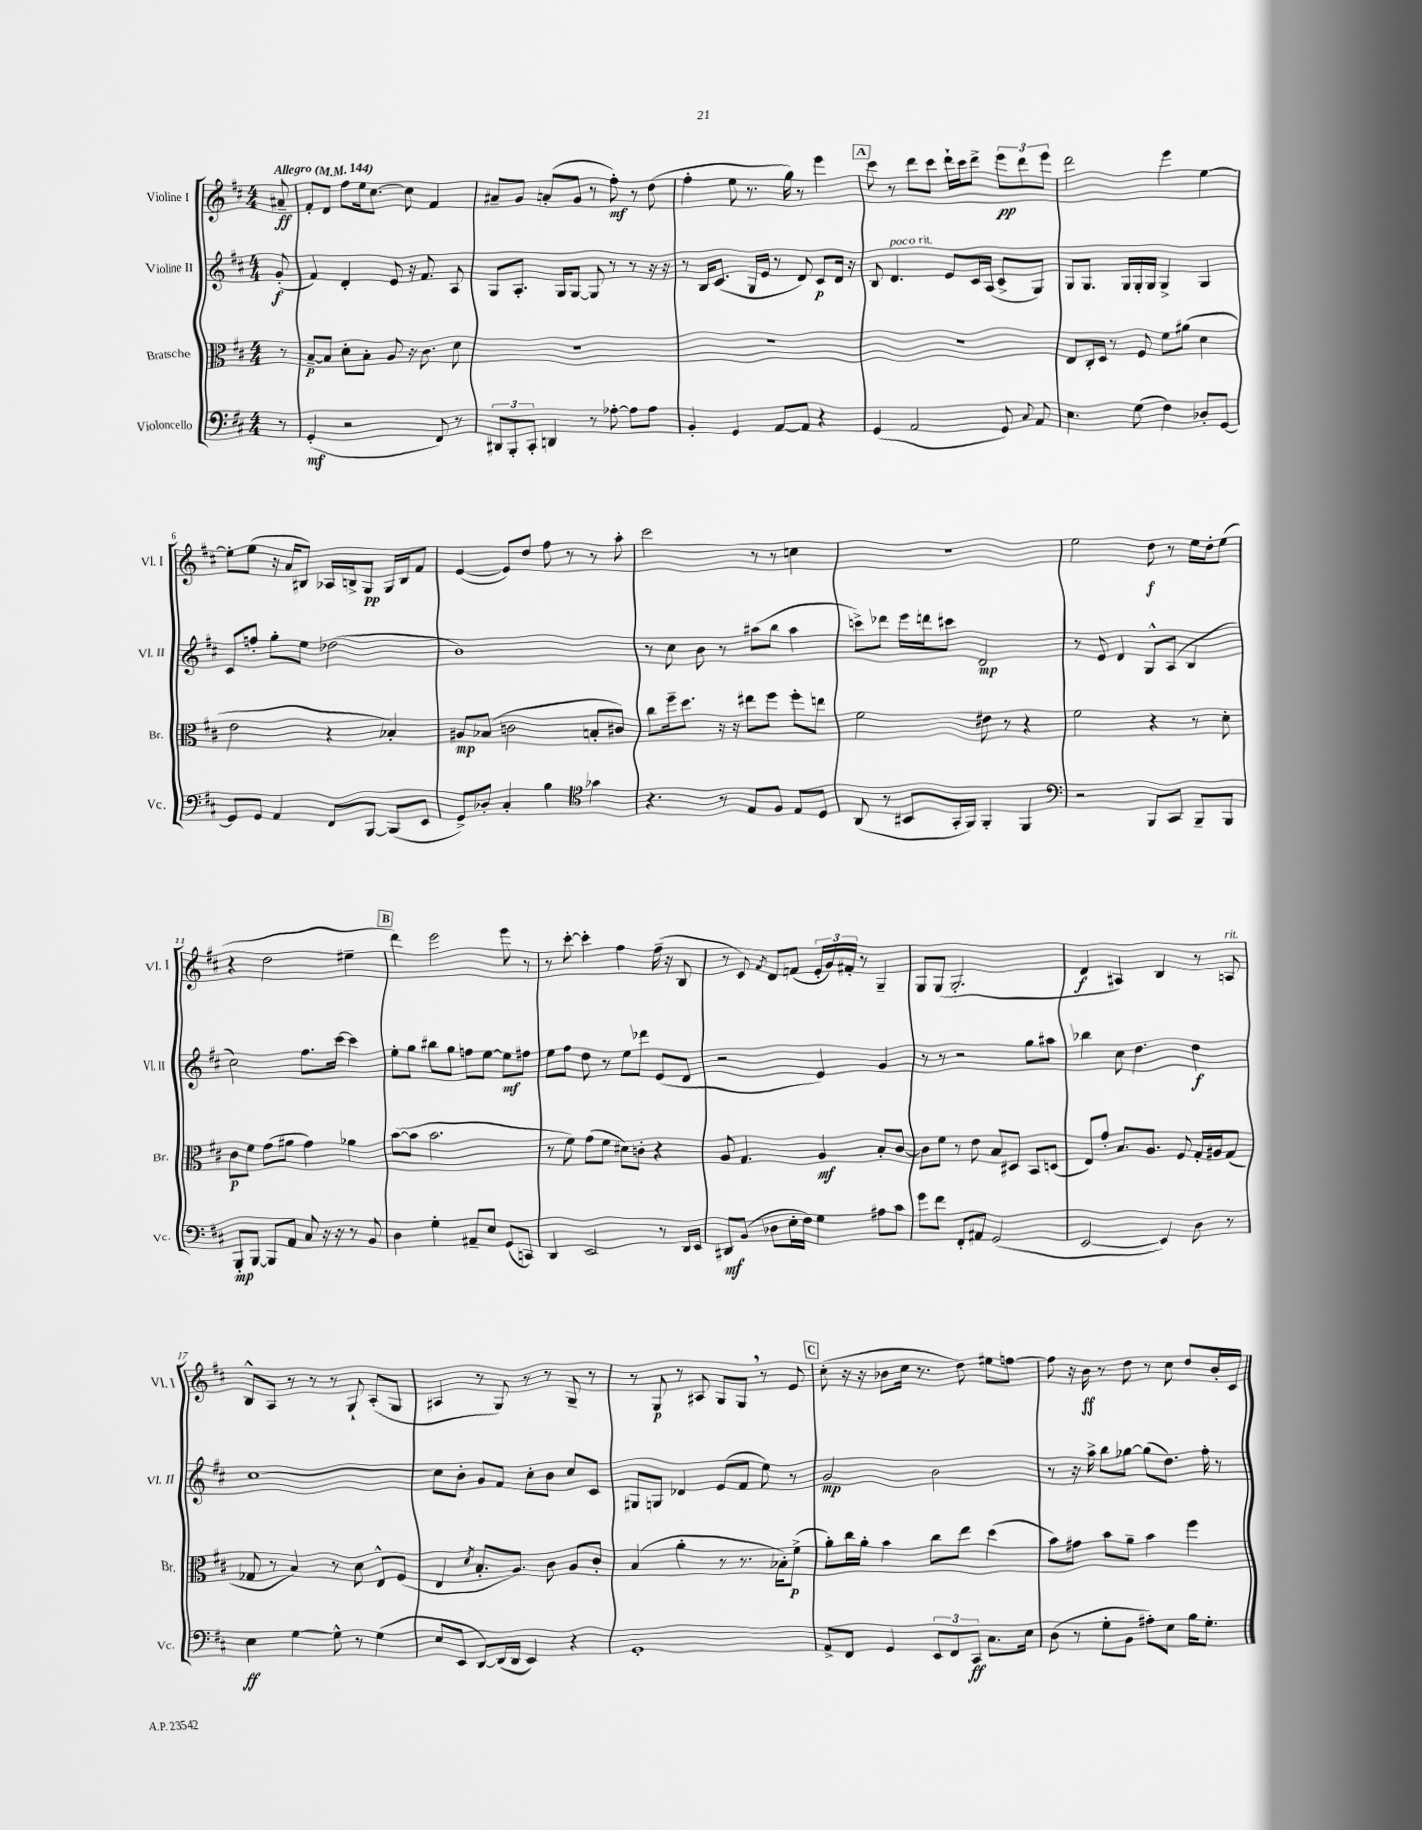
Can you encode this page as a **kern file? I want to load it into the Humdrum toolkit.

**kern	**kern	**kern	**kern
*staff4	*staff3	*staff2	*staff1
*clefF4	*clefC3	*clefG2	*clefG2
*k[f#c#]	*k[f#c#]	*k[f#c#]	*k[f#c#]
*M4/4	*M4/4	*M4/4	*M4/4
*MM144	*MM144	*MM144	*MM144
8r	8r	(8g'/	8a#~/
=	=	=	=
(4GG'/	[8B~/L	4f#/)	8f#'/L
.	8B/]J	.	8d/J
2r	8d'\L	4d'/	8ff#\L
.	8B'\J	.	16ee\k
.	.	.	[8.cc#\J
.	8A/	8e/	.
.	16r	16r	8cc#\]
.	8.c#\	8.f#/	.
8FF#/)	.	.	4f#/
8r	8d\	8A/	.
=	=	=	=
12DD#/L	1r	8G/L	8a#~/L
12BBB'/	.	.	.
.	.	8.A'/J	8g/J
12CC#'/J	.	.	.
4DD/	.	.	(8a'/L
.	.	16G/LK	.
.	.	[8G/J	8g/J
8r	.	8G/]	8r
[8A-'\	.	8r	8ff#'\)
8A-\]L	.	8r	8r
8A-\J	.	16r	(8dd\
.	.	16r	.
=	=	=	=
4BB'/	1r	8r	4ff#'\
.	.	16B/LK	.
.	.	(8.c#/J	.
4GG/	.	.	8ee\
.	.	16G/LL	8.r
.	.	16e/JJ	.
[8AA/L	.	8r	.
.	.	.	16gg\)
8AA/]J	.	8d/)	8r
4r	.	8c#/L	4eee\
.	.	16d/Jk	.
.	.	16r	.
=	=	=	=
(4GG/	1r	8B/	8ccc#\
.	.	4.d/	8r
2AA/	.	.	8ddd\L
.	.	.	8ccc#\J
.	.	8e/L	16ddd`\LL
.	.	.	16ccc#\J
.	.	16c#/L	8ddd^\J
.	.	(16A/JJ	.
8GG/)	.	8c#^/L	12eee\L
.	.	.	12ddd\
8qqC#/	.	.	.
8AA/	.	8G/J)	.
.	.	.	12eee\J
=	=	=	=
4.E\	8E/L	8G/L	2ddd\
.	16C#'/L	8.G/J	.
.	16D/JJ	.	.
.	8r	.	.
.	.	16G/LL	.
(8G\	8F#/	16G'/	.
.	.	16G/JJ	.
4F#\)	8f#\L	4G^/	4eee\
.	(8a#\J	.	.
8D-'/L	4d\	4G/	[4ee\
[8GG/J	.	.	.
=	=	=	=
8GG/]L	2e\	8c#/L	8ee'\]L
8GG/J	.	8ff'/J	(8ee\J
4AA/	.	8gg'\L	16r
.	.	.	16a/LK
.	.	8ee\J	8B#/J)
8FF#/L	4r	(2dd-\	16A-/LL
.	.	.	16B^/J
[8BBB/J	.	.	8G/J
(8BBB/]L	4B-'/)	.	16G/LL
.	.	.	16B/J
8EE/J	.	.	8f#/J
=	=	=	=
8GG^/L)	8A#/L	1b)	([4e/
8D-'/J	(8B-/J	.	.
4C#'/	2c\	.	8e/]L)
.	.	.	8dd/J
4B\	.	.	8ff#\
.	.	.	8r
*clefC4	*	*	*
4g-\	8B'/L	.	8r
.	8c#/J)	.	8aa'\
=	=	=	=
4.r	8cc#\L	8r	2ccc#\
.	16ff#~\k	8cc#\	.
.	8.dd\J	.	.
.	.	8b\	.
8r	16r	8r	.
.	16r	.	.
8E/L	8ee#\L	(8aa#\L	8r
8F#/J	8ff#\J	8bb\J	8r
8E/L	8ff#'\L	4aa#\	4cc\
8D/J	8ee\J	.	.
=	=	=	=
(8AA/	2f#\	8ccc^\L)	1r
8r	.	8ddd-\J	.
8BB#/L	.	16eee\LL	.
.	.	16ddd\J	.
16GG'/L	.	8ccc#\J	.
16FF#/JJ)	.	.	.
4FF#'/	8e#\	2d/	.
.	8r	.	.
4FF#/	4r	.	.
=	=	=	=
*clefF4	*	*	*
2r	2f#\	8r	2ee\
.	.	8e/	.
.	.	4d/	.
8BBB/L	4r	8G^^/L	8dd\
8CC#/J	.	(8A/J	8r
8BBB~/L	8r	4B/	16ee\LL
.	.	.	16dd'\J
8BBB/J	8d'\	.	(8ee\J
=	=	=	=
8BBB'/L	8c#\L	2cc#\)	4r
[8BBB/J	8f#\J	.	.
8BBB/]L	(8g\L	.	2dd\
8AA/J	8a#\J	.	.
8C#/	4g\)	8.ff#\L	.
16r	.	.	.
16r	.	[16ccc#\Jk	.
8r	4a-\	4ccc#\]	4ee#~\
8BB/	.	.	.
=	=	=	=
4D\	([8b\L	8ee'\L	4ddd\)
.	8b\]J	8gg\J	.
4G'\	2.b\	8bb#\L	2eee\
.	.	8gg\J	.
8AA#~/L	.	8ff\L	.
8E/J	.	[8ee\J	.
(8GG/L	.	8ee\]L	8eee\
8CC/J)	.	8ff#\J	8r
=	=	=	=
4DD/	8r	8ee\L	8r
.	8f#\)	8ff#\J	[8ccc#'\
2EE/	(8g\L	8dd\	4ccc#'\]
.	8f#\J	8r	.
.	8d#\L)	8ee\L	4ff#\
.	8c'\J	8ddd-\J	.
8r	4r	(8e/L	(16ff#~\
.	.	.	16r
16DD/LL	.	8d/J	8B/
16EE/JJ	.	.	.
=	=	=	=
8DD#/L	8A/	2r	8r
(8BB/J	4.G/	.	8c#/)
.	.	.	8qf#/
8D-\L	.	.	8d/L
16E'\L	.	.	(8f/J
16F#\JJ)	.	.	.
4G\	4A/	4e/)	24e'/LL
.	.	.	24g/)
.	.	.	24f#'/JJ
.	.	.	8r
8A#\L	8B'/L	4g/	4G~/
8c#\J	[8c#/J	.	.
=	=	=	=
8g\L	8c#\]L	8r	8G/L
8f#\J	8f#\J	8r	(8G/J
8FF#'/L	8r	2r	2.G'/
8AA#/J	8e\	.	.
(2GG/	8B/L	.	.
.	8D#/J	.	.
.	8BB/L	8gg\L	.
.	(8D/J	8aa#\J	.
=	=	=	=
[2EE/	8E/L)	4bb-\	4d/
.	8g'/J	.	.
.	8.B/L	8cc#\	4A#/)
.	.	4.dd\	.
.	8.A/J	.	.
4EE/])	.	.	4B/
.	8F#/	.	.
8D\	16G'/LL	4dd\	8r
.	16A#/J	.	.
8r	(8G/J	.	8A/
=	=	=	=
4E\	8G-/	[1cc#	8B^^/L
.	8r	.	8A/J
[4G\	4B/)	.	8r
.	.	.	8r
8G^^\]	8r	.	8r
8r	8d\	.	8G`/
(4G\	8E^^/L	.	(8A'/L
.	(8F#/J	.	8G/J
=	=	=	=
8E/L	4E/	8cc#\]L	4A#/
8EE/J	.	8b'\J	.
.	8qd/	.	.
[8DD/L)	8.B'/L	8g/L	8r
(16DD/]L	.	8f#/J	8G/)
16DD/JJ	8.A/J)	.	.
4EE/)	.	8cc#'\L	8r
.	8c#\	8b\J	8r
4r	8A/L	8cc#/L	8G~/
.	8c#'/J	8c#/J	8r
=	=	=	=
1GG'	(4B/	8G#/L	8r
.	.	8G/J	8G/
.	4a'\	4d-/	8r
.	.	.	8A#/
.	8r	(8e/L	8G/L
.	8.r	8f#/J	8G/J
.	.	8ee\)	8r
.	16B-'\LK)	.	.
.	(8f#^\J	8r	8e/
=	=	=	=
8AA^/L	8a'\L)	2g/	(8cc#'\
8FF#/J	16cc#\L	.	16r
.	16a'\JJ	.	16r
4GG/	4b\	.	8b-\L
.	.	.	16cc#\Jk
.	.	.	8.r
12EE/L	8cc#\L	2b\	.
12FF#/	.	.	.
.	8ee\J	.	8dd\)
12CC#/J	.	.	.
8.C#\L	(4dd\	.	8ee#\L
.	.	.	[8ff\J
16E\Jk	.	.	.
=	=	=	=
(8D\	8b\L)	8r	8ff\]
8r	8g#\J	16r	16r
.	.	16aa^\	16b\
8G'\L	8b\L	8bb\L	8r
8BB\J	8a~\J	[8gg-\J	8dd\
8A#'\L)	4b\	(8gg-\]L	8r
8E\J	.	8.dd\J)	8cc#\
16B\LK	4ff#\	.	8dd/L
8.G'\J	.	16ff#'\	.
.	.	8r	16b'/L
.	.	.	16c#/JJ
==	==	==	==
*-	*-	*-	*-
